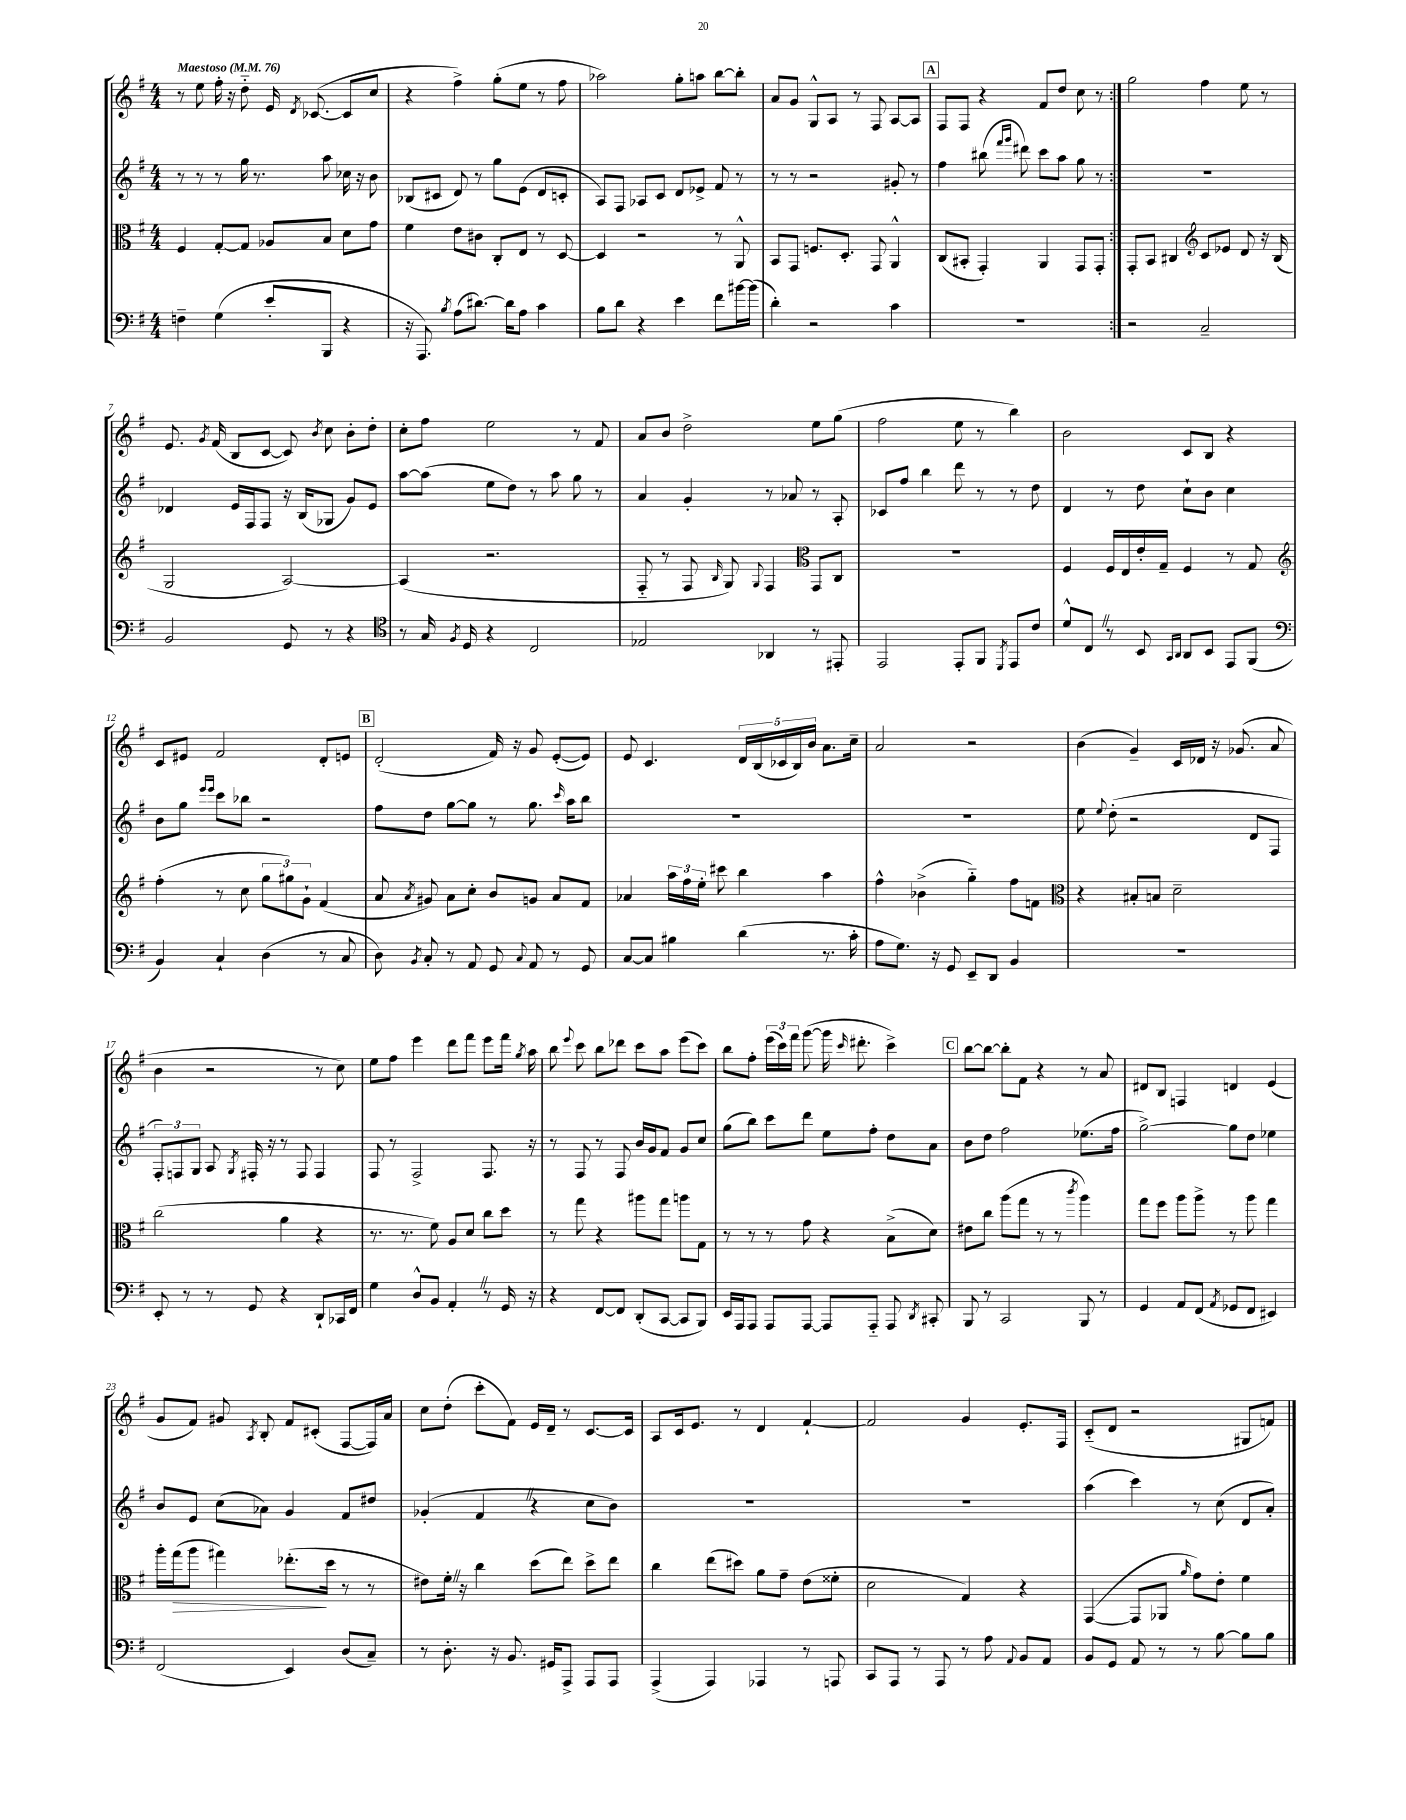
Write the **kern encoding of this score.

**kern	**kern	**kern	**kern
*staff4	*staff3	*staff2	*staff1
*clefF4	*clefC3	*clefG2	*clefG2
*k[f#]	*k[f#]	*k[f#]	*k[f#]
*M4/4	*M4/4	*M4/4	*M4/4
*MM76	*MM76	*MM76	*MM76
4F~	4F#	8r	8r
.	.	8r	8ee
(4G	[8G'	8r	16ff#'
.	.	.	16r
.	8G]	16gg	8dd'~
.	.	8.r	.
8e'	8A-	.	16e
.	.	.	8qd
.	.	.	([8.c-
8BBB	8B	8aa	.
4r	8d	16cc-	8c-]
.	.	16r	.
.	8g	8b	8cc
=	=	=	=
16r	4f#	(8B-	4r
8.AAA)	.	.	.
.	.	8c#	.
8qB	.	.	.
(8A	8e	8d)	4ff#^)
[8.d#)	8c#	8r	.
.	8C'	8gg	(8gg'
16d#]	.	.	.
8A	8E	(8e	8ee
4c	8r	8d	8r
.	[8D	8c'	8ff#
=	=	=	=
8B	4D]	8A)	2aa-)
8d	.	8F#	.
4r	2r	8A-	.
.	.	8c	.
4e	.	8d	8gg'
.	.	8e-^	8aa
8f#	8r	8f#	[8bb
[16b#	8AA^^	8r	8bb']
(16b#]	.	.	.
=	=	=	=
4d')	8BB	8r	8a
.	8GG	8r	8g
2r	8.F	2r	8G^^
.	.	.	8A
.	8.D'	.	.
.	.	.	8r
.	8GG	.	8F#
4c	4AA^^	8g#'	[8A
.	.	8r	8A]
=	=	=	=
1r	(8C	4ff#	8F#
.	8BB#'	.	8F#
.	4GG')	(8bb#	4r
.	.	16qqfff#	.
.	.	16qqggg	.
.	.	8ddd#)	.
.	4AA	8ccc	8f#
.	.	8aa	8dd
.	8GG	8gg	8cc
.	8GG'	8r	8r
=:|!	=:|!	=:|!	=:|!
2r	8GG'	1r	2gg
.	8BB	.	.
.	4C#	.	.
*	*clefG2	*	*
2C~	8c	.	4ff#
.	8e-	.	.
.	8d	.	8ee
.	16r	.	8r
.	(16B	.	.
=	=	=	=
2BB	2G	4d-	8.e
.	.	.	8qg
.	.	.	(16f#
.	.	16e	8B
.	.	16F#	.
.	.	8F#	[8c
8GG	[2A)	16r	8c])
.	.	(16B	.
.	.	.	8qb
8r	.	8G-	8cc
4r	.	8g)	8b'
.	.	8e	8dd'
=	=	=	=
*clefC4	*	*	*
8r	(4A]	[8aa	8cc'
16G	.	(8aa]	8ff#
8qF#	.	.	.
16D	.	.	.
4r	2.r	8ee	2ee
.	.	8dd)	.
2C	.	8r	.
.	.	8aa	.
.	.	8gg	8r
.	.	8r	8f#
=	=	=	=
2E-	8F#'~	4a	8a
.	8r	.	8b
.	8F#	4g'	2dd^
.	16qqB	.	.
.	8G)	.	.
.	8qqG	.	.
4AA-	4F#	8r	.
.	.	8a-	.
*	*clefC3	*	*
8r	8GG	8r	8ee
8EE#'	8C	8A'	(8gg
=	=	=	=
2EE	1r	8c-	2ff#
.	.	8ff#	.
.	.	4bb	.
8EE'	.	8ddd	8ee
8FF#	.	8r	8r
8qDD	.	.	.
8EE	.	8r	4bb)
8c	.	8dd	.
=	=	=	=
8d^^	4F#	4d	2b
8C	.	.	.
8r	16F#	8r	.
.	16E	.	.
8BB	16e'	8dd	.
.	16G~	.	.
16qqGG	.	.	.
16qqAA	.	.	.
8AA	4F#	8cc`	8c
8BB	.	8b	8B
8EE	8r	4cc	4r
(8FF#	8G	.	.
=	=	=	=
*clefF4	*clefG2	*	*
4BB)	(4ff#'	8b	8c
.	.	8gg	8e#
.	.	16qqeee	.
.	.	16qqeee	.
4C`	8r	8ccc	2f#
.	8cc	8bb-	.
(4D	12gg	2r	.
.	12gg#)	.	.
.	12g`	.	.
8r	(4f#	.	8d'
8C	.	.	8e
=	=	=	=
8D)	8a	8ff#	(2d'
8qBB	8qa	.	.
8C'	8g#)	8dd	.
8r	8a	[8gg	.
8AA	8cc'	8gg]	.
8GG	8b	8r	16f#)
.	.	.	16r
8qqC	.	.	.
8AA	8g	8.gg	8g
8r	8a	.	([8e'
.	.	16qqccc	.
.	.	16aa	.
8GG	8f#	8bb	8e])
=	=	=	=
[8C	4a-	1r	8e
8C]	.	.	4.c
4B#	24aa	.	.
.	24ff#	.	.
.	24ee'	.	.
.	8ccc#	.	.
(4d	4bb	.	20d
.	.	.	(20B
.	.	.	20c-
.	.	.	20B)
.	.	.	20b
8.r	4aa	.	8.a
16c'	.	.	16cc~
=	=	=	=
8A	4ff#^^	1r	2a
8.G)	.	.	.
.	(4b-^	.	.
16r	.	.	.
8GG	.	.	.
8EE~	4gg'~)	.	2r
8DD	.	.	.
4BB	8ff#	.	.
.	8f	.	.
=	=	=	=
*	*clefC3	*	*
1r	4r	8ee	(4b
.	.	8qqee	.
.	.	(8dd'	.
.	8B#'	2r	4g~)
.	8B	.	.
.	2d~	.	16c
.	.	.	16d-
.	.	.	16r
.	.	.	(8.g-
.	.	8d	.
.	.	8F#	8a
=	=	=	=
8EE'	(2cc	12F#')	4b
.	.	12F	.
8r	.	.	.
.	.	12G	.
8r	.	8A	2r
.	.	8qG	.
8GG	.	16F#'	.
.	.	16r	.
4r	4a	8r	.
.	.	8F#	.
8DD`	4r	4F#	8r
16CC-	.	.	8cc)
16FF#	.	.	.
=	=	=	=
4G	8.r	8F#	8ee
.	.	8r	8ff#
.	8.r	.	.
8D^^	.	2F#^	4eee
8BB	8f#)	.	.
4AA'	8A	.	8ddd
.	8d	.	8fff#
8r	8cc	8.F#	8eee
16GG	8dd	.	16fff#
.	.	.	8qgg
16r	.	16r	16aa
=	=	=	=
4r	8r	8r	8bb
.	.	.	8qqeee
.	8gg	8F#	8ccc
[8FF#	4r	8r	8bb
8FF#]	.	8F#	8ddd-
(8DD'	8aa#	16b	8ccc
.	.	16g	.
[8CC	8gg	8f#	8aa
8CC]	8aa	8g	(8eee
8BBB)	8G	8cc	8ccc)
=	=	=	=
16EE	8r	(8gg	8bb
16AAA	.	.	.
8AAA	8r	8bb)	8ff#'
8AAA	8r	8ccc	(24eee
.	.	.	24ccc)
.	.	.	24fff#
[8AAA	8g	8ddd	([8ggg
8AAA]	4r	8ee	16ggg]
.	.	.	16qqccc
.	.	.	8.ddd#'
8AAA'~	.	8ff#'	.
8AAA	(8B^	8dd	4ccc^)
8qDD	.	.	.
8CC#'	8d)	8a	.
=	=	=	=
8BBB	8e#	8b	[8bb
8r	8cc	8dd	8bb_
2CC	(8aa	2ff#	8bb']
.	8gg	.	8f#
.	8r	.	4r
.	8r	.	.
.	8qccc	.	.
8BBB	4aa)	(8.ee-	8r
8r	.	.	8a
.	.	16ff#	.
=	=	=	=
4GG	8gg	[2gg^)	8d#
.	8ff#	.	8B
8AA	8aa	.	4F
(8FF#	8aa^	.	.
8qAA	.	.	.
8GG-	8r	8gg]	4d
8FF#	8aa	8dd	.
4EE#)	4gg	4ee-	(4e
=	=	=	=
(2FF#	16aa'	8b	8g
.	(16gg	.	.
.	8aa	8e	8f#)
.	4gg#)	(8cc	8g#
.	.	.	8qA
.	.	8a-)	8B'
4EE)	(8.ee-'	4g	8f#
.	.	.	(8c#'
.	16dd	.	.
(8D	8r	8f#	[8F#
8C~)	8r	8dd#	16F#])
.	.	.	16a
=	=	=	=
8r	8e#)	(4g-'	8cc
8.D'	16f#'	.	(8dd'
.	16r	.	.
.	4cc	4f#	8ccc'
16r	.	.	.
8.BB	.	.	8f#)
.	(8dd	4r	16e
16GG#	.	.	16d~
8AAA^	8ee)	.	8r
8AAA	8dd^	8cc	[8.c
8AAA	8ee	8b)	.
.	.	.	16c]
=	=	=	=
(4AAA^	4cc	1r	8A
.	.	.	16c
.	.	.	8.e
4AAA)	(8ee	.	.
.	8dd#)	.	8r
4AAA-	8a	.	4d
.	8g~	.	.
8r	(8e	.	[4f#`
8AAA	8f##'	.	.
=	=	=	=
8CC	2d	1r	2f#]
8AAA	.	.	.
8r	.	.	.
8AAA	.	.	.
8r	4G)	.	4g
8A	.	.	.
8qqAA	.	.	.
8BB	4r	.	8.e'
8AA	.	.	.
.	.	.	16F#
=	=	=	=
8BB	([4GG	(4aa	(8c'~
8GG	.	.	8d
8AA	8GG]	4ccc)	2r
8r	8AA-	.	.
.	16qqa	.	.
8r	8g)	8r	.
[8B	8e'	(8cc	.
8B]	4f#	8d	8G#
8B	.	8a')	8f)
==	==	==	==
*-	*-	*-	*-
